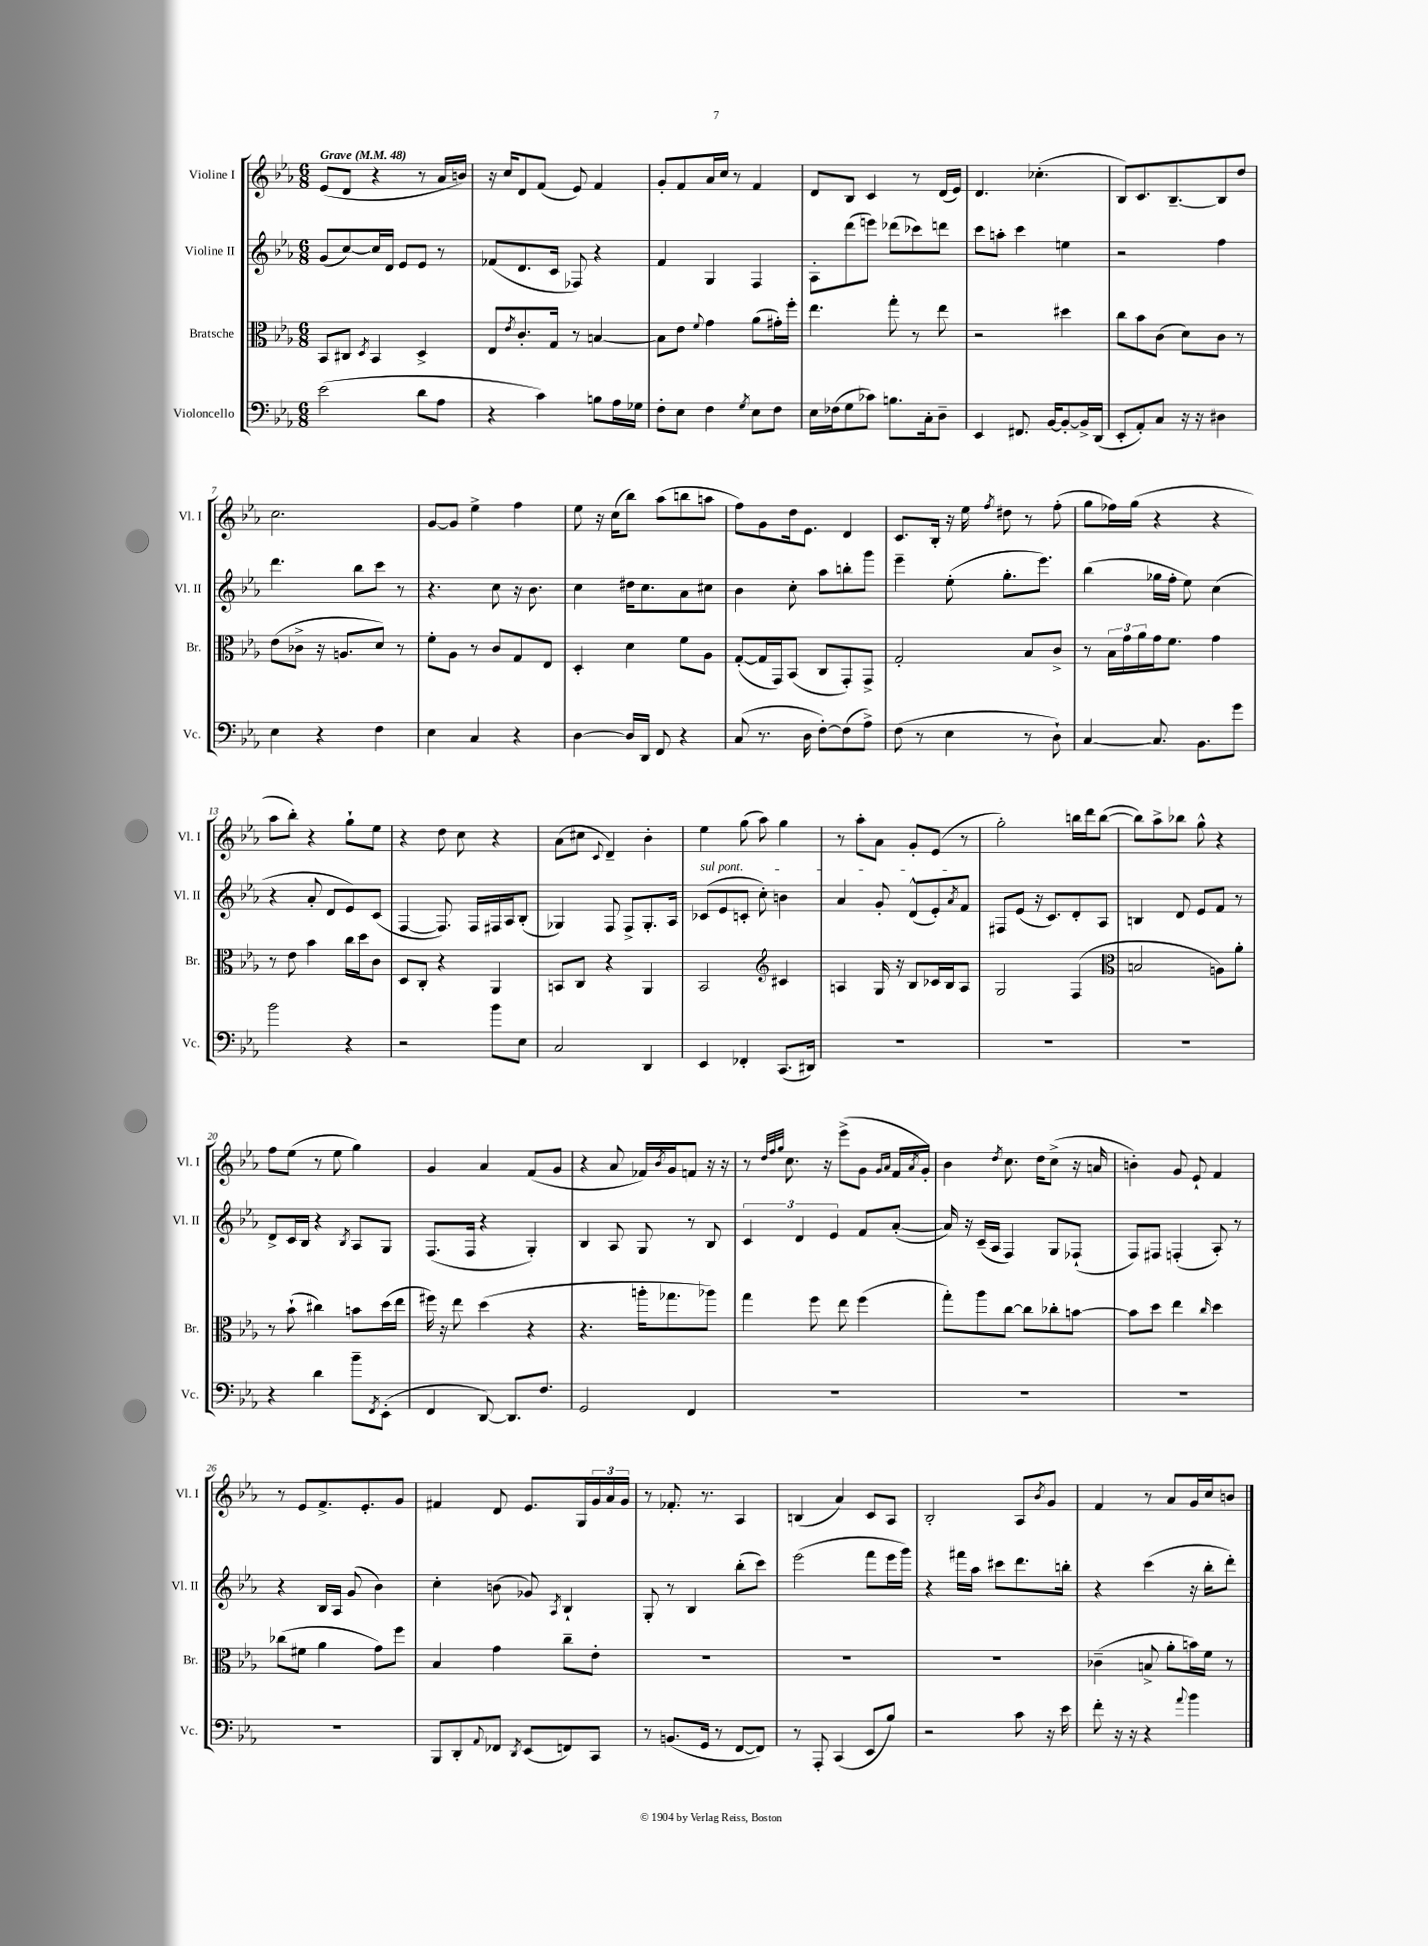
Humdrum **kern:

**kern	**kern	**kern	**kern
*staff4	*staff3	*staff2	*staff1
*clefF4	*clefC3	*clefG2	*clefG2
*k[b-e-a-]	*k[b-e-a-]	*k[b-e-a-]	*k[b-e-a-]
*M6/8	*M6/8	*M6/8	*M6/8
*MM48	*MM48	*MM48	*MM48
(2e-	8BB-	(8g	(8e-
.	8C#	[8cc)	8d
.	8qD	.	.
.	4BB-	16cc]	4r
.	.	16d	.
.	.	8e-	.
8d	4D^	8e-	8r
8A-	.	8r	16a-
.	.	.	16b)
=	=	=	=
4r	8E-	(8f-	16r
.	.	.	16cc
.	8qe-	.	.
.	8.c'	8.d	8d
4c)	.	.	(8f
.	16G	16c	.
.	8r	8F-)	8e-)
8B	[4B	4r	4f
16A-	.	.	.
16G-	.	.	.
=	=	=	=
8F'	8B]	4f	8g'
8E-	8e-	.	8f
.	8qqf	.	.
4F	4g	4G	16a-
.	.	.	16cc
.	.	.	8r
8qG	.	.	.
8E-	(8a-	4F	4f
8F	16g#')	.	.
.	16ff'	.	.
=	=	=	=
16E-	4.ee-	8A-'	8d
(16F-	.	.	.
8G	.	(8ddd	8B-
8c-)	.	8eee)	4c
8.B	8gg'	(8ddd-	.
.	8r	8ccc-)	8r
16C'	.	.	.
8D~	8ee-	8ddd	(16d
.	.	.	16e-)
=	=	=	=
4EE-	2r	8ccc	4.d
.	.	8aa'	.
8.FF#	.	4ccc	.
.	.	.	(4.cc-'
[16BB-	.	.	.
8BB-'_	4dd#	4ee	.
16BB-^]	.	.	.
(16DD	.	.	.
=	=	=	=
8EE-'	8cc	2r	8B-)
8AA-')	8b-	.	8.c
8C	(8c	.	.
.	.	.	[8.B-~
16r	8d)	.	.
16r	.	.	.
4D#	8c	4ff	8B-]
.	8r	.	8dd
=	=	=	=
4E-	(8e-	4.ddd	2.cc
.	8c-^	.	.
4r	16r	.	.
.	8.A	.	.
.	.	8bb-	.
4F	8d)	8ccc	.
.	8r	8r	.
=	=	=	=
4E-	8f'	4.r	[8g
.	8A-	.	8g]
4C	8r	.	4ee-^
.	8c	8cc	.
4r	8G	16r	4ff
.	.	8.b-	.
.	8E-	.	.
=	=	=	=
[4D	4D'	4cc	8ee-
.	.	.	16r
.	.	.	(16cc
16D]	4d	16dd#	8bb-)
16DD	.	8.cc	.
8FF	.	.	(8aa-
4r	8f	8a-	8bb
.	8A-	8cc#	8aa
=	=	=	=
(8C	([8G'	4b-	8ff)
8.r	16G]	.	8g
.	16GG)	.	.
.	(8BB-	8cc'	16dd
16D	.	.	8.e-
[8F')	8C	8aa-	.
(8F]	8GG')	8bb'	4d
8A-^)	8GG^	8ggg	.
=	=	=	=
(8F	2G'	4eee-~	8.c
8r	.	.	.
.	.	.	16B-'
4E-	.	(8ee-'	16r
.	.	.	16ee-
.	.	.	8qff
.	.	8.gg'	8dd#
8r	8B-	.	8r
.	.	8.eee-)	.
8D`)	8c^	.	(8ff'
=	=	=	=
[4C	8r	(4bb-	8gg
.	24B-	.	16ff-)
.	24g	.	.
.	.	.	(16gg
.	24a-	.	.
8.C]	16g	16gg-	4r
.	8.f	16ff'	.
.	.	8ee-)	.
8.BB-	.	.	.
.	4g	(4cc	4r
8g	.	.	.
=	=	=	=
2b-	8r	4r	8aa-
.	8e-	.	8bb-')
.	4b-	8a-'	4r
.	.	8d	.
4r	16cc	8e-)	8gg`
.	16dd	.	.
.	8c	(8c	8ee-
=	=	=	=
2r	8D	[4F	4r
.	8C'	.	.
.	4r	8.F])	8dd
.	.	.	8cc
.	.	16F	.
8b-	4AA-	16F#	4r
.	.	16A-	.
8E-	.	(8B-'	.
=	=	=	=
2C	8BB	4G-)	(8a-
.	8C	.	8cc#
.	.	.	8qqc
.	4r	8F	4d~)
.	.	8F^	.
4DD	4AA-	8.G-'	4b-'
.	.	16A-	.
=	=	=	=
4EE-	2BB-	(8c-	4ee-
.	.	8e-	.
4FF-'	.	8c'	(8gg
.	.	8cc')	8aa-)
*	*clefG2	*	*
(8.CC	4c#	4b	4gg
16DD#)	.	.	.
=	=	=	=
2.r	4A	4a-	8r
.	.	.	8aa-'
.	16G	8g'	8a-
.	16r	.	.
.	8B-	(8d^^	8g'
.	16c-	8e-')	(8e-
.	16B-	.	.
.	.	8qa-	.
.	8A	8f	8r
=	=	=	=
2.r	2G	8F#	2gg')
.	.	(8e-	.
.	.	16r	.
.	.	8.c)	.
.	(4F	8d'	16bb
.	.	.	16ddd
.	.	8A-	([8bb
=	=	=	=
*	*clefC3	*	*
2.r	2B	4B	8bb])
.	.	.	8aa-^
.	.	8d	8bb-
.	.	8e-	8gg^^
.	8A)	8f	4r
.	8a-'	8r	.
=	=	=	=
4r	8r	8d^	8ff
.	(8b-`	16c	(8ee-
.	.	16B-	.
4d	4cc#)	4r	8r
.	.	.	8ee-
.	.	8qB-	.
8b-~	8b	8A-	4gg)
8qFF	.	.	.
(8EE-'	(16dd	8G	.
.	16ee-	.	.
=	=	=	=
4FF	16ff#)	(8.F	4g
.	16r	.	.
.	8ee-	.	.
.	.	16F	.
[8DD)	(4dd	4r	4a-
8.DD]	.	.	.
.	4r	4G')	(8f
8.F	.	.	.
.	.	.	8g
=	=	=	=
2GG	4.r	4B-	4r
.	.	8A-	8a-
.	16aa'	8G	16f-)
.	.	.	8qb-
.	8.gg-	.	16g
4FF	.	8r	8f
.	8aa-)	8B-	16r
.	.	.	16r
=	=	=	=
2.r	4gg	6c	8r
.	.	.	32qqdd
.	.	.	32qqff
.	.	.	32qqgg
.	.	.	8.cc
.	.	6d	.
.	8ff	.	.
.	.	.	16r
.	.	6e-	.
.	8ee-	.	(8eee-^
.	(4ff	8f	8g
.	.	.	16qqg
.	.	.	16qqa-
.	.	([8a-'	16f
.	.	.	8qa-
.	.	.	16g')
=	=	=	=
2.r	8gg')	16a-])	4b-
.	.	16r	.
.	8aa-	(16c~	.
.	.	16A-	.
.	.	.	8qdd
.	[8cc	4F)	8.cc
.	8cc]	.	.
.	.	.	16dd
.	8cc-'	8G	(8cc^
.	[8b	(8F-`	16r
.	.	.	16a
=	=	=	=
2.r	8b]	8F)	4b')
.	8dd	8F#	.
.	4ee-	(4F'	8g
.	.	.	8e-`
.	16qqcc	.	.
.	4dd	8A-')	4f
.	.	8r	.
=	=	=	=
2.r	(8cc-	4r	8r
.	8f#	.	8e-
.	4a-	16B-	8.f^
.	.	16A-	.
.	.	(8g	.
.	.	.	8.e-'
.	8g)	4b-)	.
.	8ff	.	8g
=	=	=	=
8BBB-	4B-	4cc'	4f#
8DD'	.	.	.
8qqAA-	.	.	.
8FF-	4g	(8b	8d
8qDD	.	.	.
(8EE-	.	8g-)	8.e-
.	.	8qA-	.
8FF)	8cc~	4B-`	.
.	.	.	16G
8CC	8e-'	.	24g
.	.	.	24a-
.	.	.	24g
=	=	=	=
8r	2.r	8G'	8r
(8.BB	.	8r	8.f-'
.	.	4B-	.
16GG	.	.	8.r
8r	.	.	.
[8FF	.	(8bb-'	4A-
8FF])	.	8ccc)	.
=	=	=	=
8r	2.r	(2eee-	(4B
8AAA-'	.	.	.
(4CC	.	.	4a-)
8EE-	.	8fff	8c
8B-)	.	16eee-	8A-
.	.	16ggg)	.
=	=	=	=
2r	2.r	4r	2B-'
.	.	16fff#	.
.	.	16aa-	.
.	.	8ccc#	.
8c	.	8.ddd	8A-
.	.	.	8qb-
16r	.	.	8g
16e-	.	16bb'	.
=	=	=	=
8f'	(4c-~	4r	4f
16r	.	.	.
16r	.	.	.
4r	8B^	(4ccc	8r
.	8a-'	.	8a-
8qqa-	.	.	.
4b-	16b)	16r	16g
.	16f	16bb-'	16cc
.	8r	8ddd')	8b
==	==	==	==
*-	*-	*-	*-
